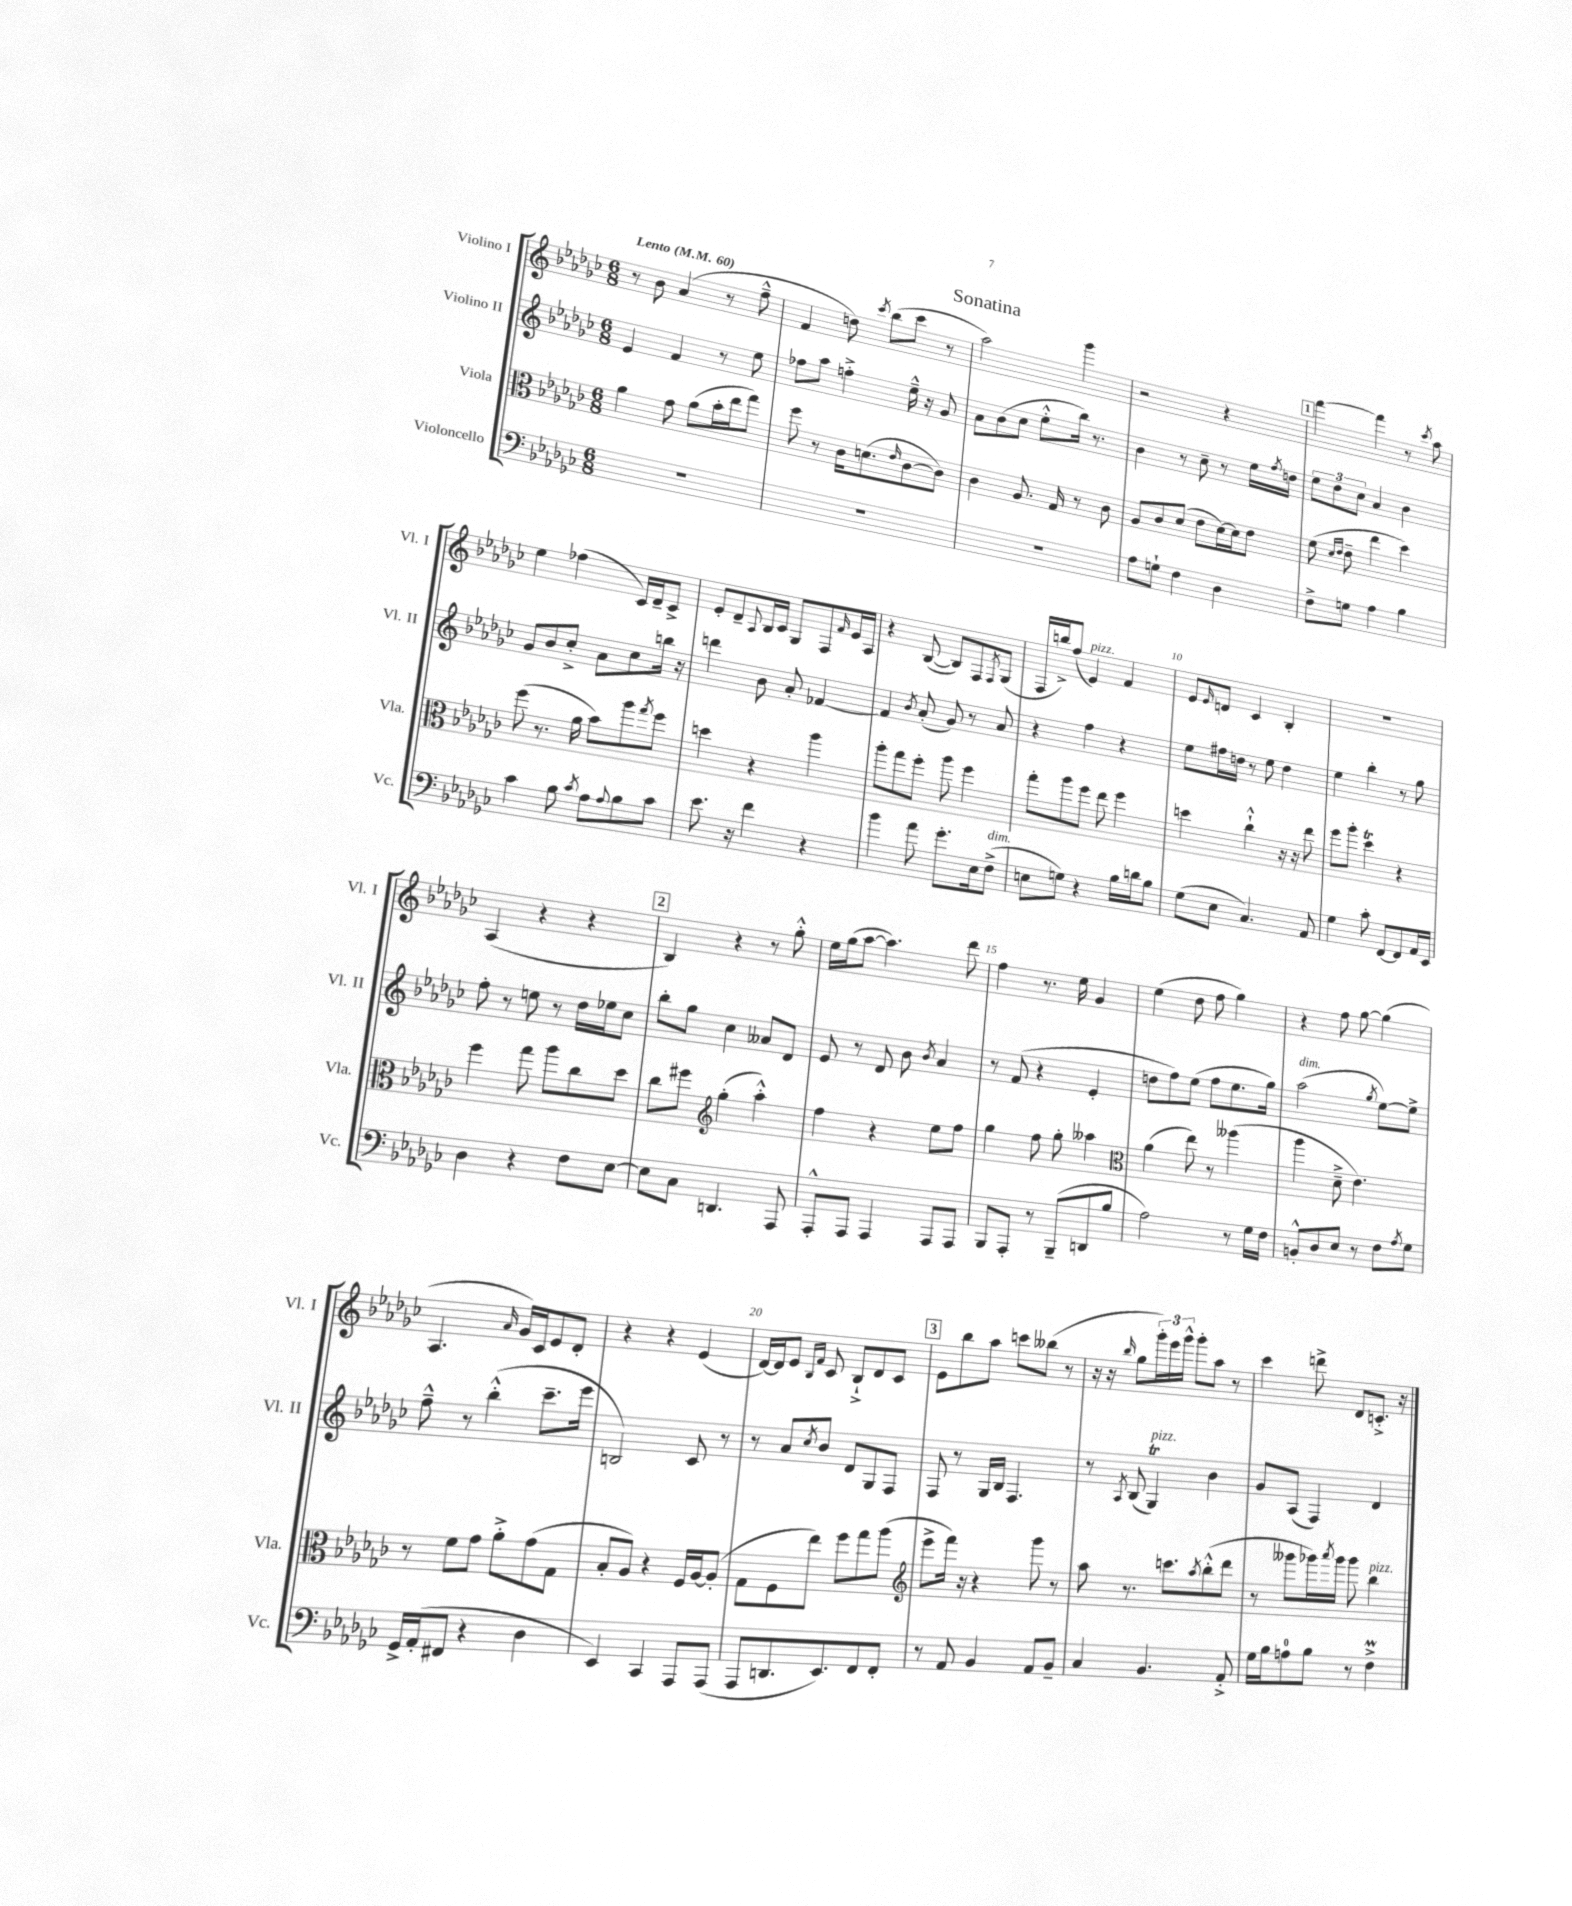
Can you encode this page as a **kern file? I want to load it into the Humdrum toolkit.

**kern	**kern	**kern	**kern
*staff4	*staff3	*staff2	*staff1
*clefF4	*clefC3	*clefG2	*clefG2
*k[b-e-a-d-g-c-]	*k[b-e-a-d-g-c-]	*k[b-e-a-d-g-c-]	*k[b-e-a-d-g-c-]
*M6/8	*M6/8	*M6/8	*M6/8
*MM60	*MM60	*MM60	*MM60
2.r	4a-	4e-	8r
.	.	.	8b-
.	8g-	4f	(4a-
.	(8a-	.	.
.	16b-'	8r	8r
.	16ee-	.	.
.	8gg-)	8ee-	8ff~^^
=	=	=	=
2.r	8ff	8ff-	4f
.	8r	8aa-	.
.	16c-	4ff'^	8dd)
.	(8.d	.	.
.	.	.	8qccc-
.	.	.	(8bb-
.	16qqe-	.	.
.	[8c-	16ee-~^^	8ccc-
.	.	16r	.
.	8c-])	8g-	8r
=	=	=	=
2.r	4c-	8a-	2aa-)
.	.	(8b-	.
.	8.A-	8cc-	.
.	.	8ee-'^^	.
.	16G-	.	.
.	8r	16bb-)	4ggg-
.	.	8.r	.
.	8c-	.	.
=	=	=	=
8A-	8A-	4b-	2r
8G`	8c-	.	.
4F	(8d-	8r	.
.	8e-	8cc-~	.
4D-	[16d-)	8r	4r
.	16d-]	.	.
.	8e-	16ee-	.
.	.	8qff	.
.	.	16dd	.
=	=	=	=
8F^	(8f	12ee-	[4fff
.	.	12dd-	.
.	16qqd-	.	.
.	16qqe-	.	.
8G	8e-~	.	.
.	.	12cc-	.
4A-	4ee-	4a-	4fff]
4B-	4dd-)	4b-	8r
.	.	.	8qccc-
.	.	.	8aa-
=	=	=	=
4c-	(8ff	8g-	4ee-
.	8.r	8b-	.
8B-	.	8cc-'^	(4ff-
.	16a-	.	.
8qc-	.	.	.
8A-	8b-)	8a-	.
8qqA-	.	.	.
8B-	8aa-	8cc-	16c-)
.	.	.	16d-~
.	8qgg-	.	.
8c-	8ff	16bb	8c-^
.	.	16r	.
=	=	=	=
8.e-	4dd	4ddd	8e-'
.	.	.	8d-~
16r	.	.	.
.	.	.	8qqA-
4f	4r	8b-	16B-
.	.	.	16c-
.	.	8a-'	8G-
4r	4aa-	[4f-	8F
.	.	.	16qqf
.	.	.	16e-
.	.	.	16A-
=	=	=	=
4b-	8aa-'	4f-]	4r
.	8gg-	.	.
.	.	8qb-	.
8a-	8ff'	(8a-'	([8B-
8.g-'	8aa-	8g-)	8B-])
.	4ff	8r	8F
16E-	.	.	.
.	.	.	8qF
(8F^	.	8a-	(8G-
=	=	=	=
8E	8gg-'	4r	16F
.	.	.	16bb^)
8G)	8aa-	.	(8ff
4r	8ff	4ff	4e-)
.	8ee-	.	.
16B-	4ff	4r	4f
16d	.	.	.
8B-	.	.	.
=	=	=	=
(8G-	4dd	8ee-	8e-
.	.	.	16qqe-
8E-	.	16ff#	8d
.	.	16dd	.
4.C-)	4cc-`^^	8r	4c-
.	.	8ee-	.
.	16r	4dd	4B-'
.	16r	.	.
8AA-	8ee-	.	.
=	=	=	=
4G-	8ff	4ee-	2.r
.	8aa-'	.	.
8c-'	4dd-	4bb-'	.
[8FF	.	.	.
8FF]	4r	8r	.
16AA-	.	8gg-	.
16EE-	.	.	.
=	=	=	=
4D-	4ff	8ff'	(4A-
.	.	8r	.
4r	8gg-	8ee	4r
.	8aa-	8r	.
8F	8cc-	16dd-	4r
.	.	16ee-	.
[8E-	8dd-	8cc-	.
=	=	=	=
8E-]	8cc-	8bb-'	4B-)
8C-	8ff#	8gg-	.
*	*clefG2	*	*
4.DD	(4gg-'	4cc-	4r
.	4aa-'^^)	8a--	8r
8AAA-	.	8d-	8gg-'^^
=	=	=	=
8AAA-'^^	4ff	8e-	16ee-
.	.	.	(16gg-
8AAA-	.	8r	[8aa-
4AAA-	4r	8d-	4.aa-])
.	.	8b-	.
.	.	8qb-	.
8AAA-	8ee-	4a-	.
8AAA-	8ff	.	8ddd-
=	=	=	=
8BBB-	4gg-	8r	4ff
8AAA-'	.	(8f	.
8r	8ff	4r	8.r
(8BBB-~	8gg-'	.	.
.	.	.	16ee-
8DD	4aa--	4e-'	4g-
8B-	.	.	.
=	=	=	=
*	*clefC3	*	*
2A-)	(4a-	8dd	(4ee-
.	.	8ff)	.
.	8ee-)	(8ee-	8dd-
.	8r	8ff	8ff
8r	(4aa--	8.ee-	4gg-)
16G-	.	.	.
16F	.	16gg-)	.
=	=	=	=
8BB'^^	4aa-	(2aa-	4r
8D-	.	.	.
8E-	8d-~^	.	8ff
8r	4.e-)	.	[8gg-
.	.	8qgg-	.
8F	.	[8ee-)	(4gg-]
8qA-	.	.	.
8G-	.	8ee-^]	.
=	=	=	=
16GG-^	8r	8ff~^^	4.A-
(16AA-'	.	.	.
8FF#	8f	8r	.
4r	8g-	(4bb-'^^	.
.	.	.	16qqa-
.	8a-'^	.	16g-)
.	.	.	16c-
4D-	(8g-	8.ccc-~	8e-
.	8G-	.	8d-'
.	.	16eee-	.
=	=	=	=
4EE-)	8B-'	2B)	4r
.	8A-)	.	.
4CC-	4r	.	4r
8AAA-	16F	8c-	(4e-
.	[16A-	.	.
(8AAA-	(8A-']	8r	.
=	=	=	=
8AAA-	8G-	8r	[16d-)
.	.	.	16d-]
8.DD	8F	8a-	8e-
.	.	.	16qqB-
.	.	8qcc-	16qqf
.	8ee-)	8b-	8c-
8.EE-)	.	.	.
.	8ff	8d-	8B-`^
8FF	8gg-	8G-	8d-
8FF'	(8aa-	8F	8c-
=	=	=	=
*	*clefG2	*	*
8r	8eee-^	8F	8e-
8AA-	16fff)	8r	8bb-
.	16r	.	.
4BB-	4r	16G-	8aa-
.	.	16B-	.
.	.	4.F	8ccc
8AA-	8ggg-	.	(8bb--
8BB-~	8r	.	8r
=	=	=	=
4C-	8aa-	8r	16r
.	.	.	16r
.	.	8qA-	16qqbb-
.	8.r	(8B-	8gg-
4.BB-	.	4G-)	24ggg-')
.	.	.	24eee-
.	8.ccc	.	.
.	.	.	24ggg-^^
.	.	.	8ggg-'
.	8qaa-	.	.
.	(8bb-'^^	4b-	8aa-
8AA-'^	8ddd-	.	8r
=	=	=	=
16G-	8r	8g-	4ccc-
16B-	.	.	.
8A	8ggg--	(8A-	.
8B-	16ggg-)	4F)	8ddd^
.	8qaaa-	.	.
.	16ggg-	.	.
8r	8ggg-	.	8d-
4F^	4bb-	4d-	8.c'^
.	.	.	16r
==	==	==	==
*-	*-	*-	*-
